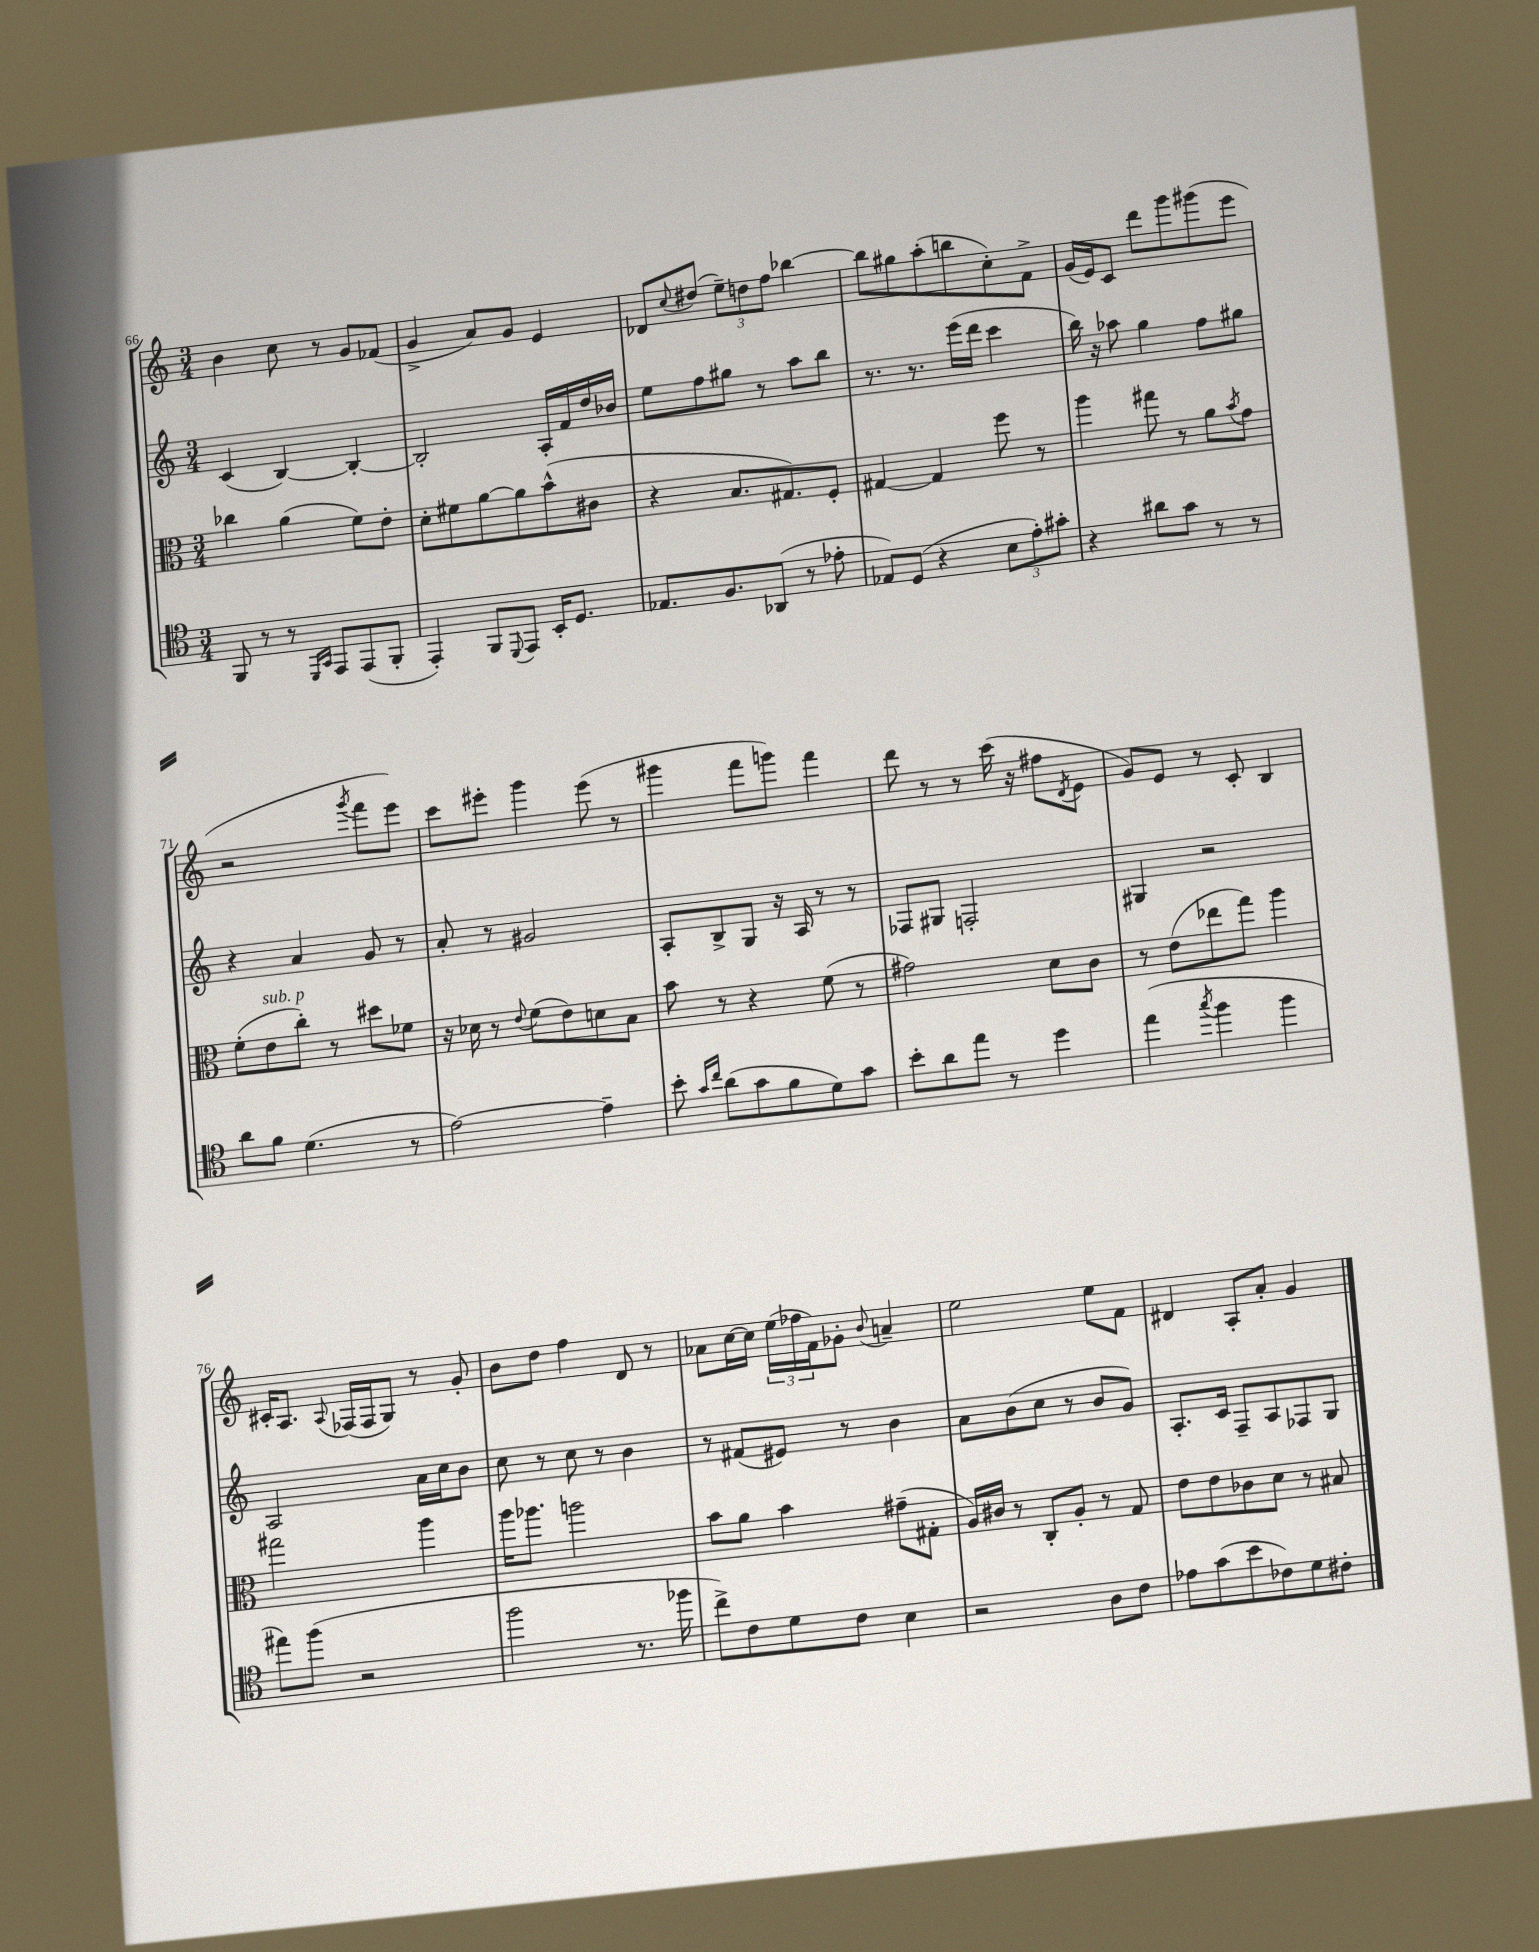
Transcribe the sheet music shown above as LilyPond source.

<<
\new StaffGroup <<
\new Staff = "s0" {
    \clef treble \key c \major \numericTimeSignature \time 3/4
    b'4 c''8 r8 g'8 fes'8( |
    g'4-> a'8) g'8 e'4 |
    des'8 \appoggiatura { c''8 } dis''8( \tuplet 3/2 { e''8--) d''8 f''8 } bes''4~ |
    bes''8 gis''8 a''8-.( b''8 c''8-.) f'8-> |
    g'16( e'16) c'8 d'''8 g'''8 gis'''8( e'''8 |
    r2 \acciaccatura { g'''8 } f'''8 e'''8) |
    c'''8 eis'''8-. g'''4 eis'''8( r8 |
    gis'''4 f'''8 g'''8) f'''4 |
    d'''8 r8 r8 c'''16( r16 fis''8 \acciaccatura { d'8 } e'8 |
    g'8) e'8 r8 c'8-. b4 |
    cis'16-. a8. \appoggiatura { a8 } fes16( fes16 g8) r8 g'8-. |
    b'8 d''8 f''4 d'8 r8 |
    aes'8 c''16~ c''16 \tuplet 3/2 { e''16( fes''16 f'16) } ges'8-. \appoggiatura { b'8 } a'4-- |
    e''2 e''8 f'8 |
    dis'4 a8-. a'8-. g'4 \bar "|." |
}
\new Staff = "s1" {
    \clef treble \key c \major \numericTimeSignature \time 3/4
    c'4( b4~) b4~-. |
    b2-. a16-. f'16 d''16 bes'16 |
    e''8 f''8 gis''8 r8 a''8 b''8 |
    r8. r8. e'''16( d'''16 c'''4 |
    b''16) r16 aes''8 g''4 f''8 gis''8 |
    r4 a'4 g'8 r8 |
    a'8-. r8 gis'2 |
    a8-. b8-> g8 r16 a16 r8 r8 |
    fes8 gis8 f2-. |
    gis4 r2 |
    a2 a'16 c''16 b'8 |
    c''8 r8 c''8 r8 b'4 |
    r8 fis'8( eis'8) r8 b'4 |
    a'8 b'8( c''8 r8 b'8 g'8) |
    a8.-. c'16 f8-- a8 fes8 g8 \bar "|." |
}
\new Staff = "s2" {
    \clef alto \key c \major \numericTimeSignature \time 3/4
    ces''4 a'4( f'8) e'8-. |
    d'8-. fis'8 a'8~ a'8 b'8-^( cis'8 |
    r4 b8. gis8.) f8-. |
    gis4~ gis4 f''8 r8 |
    a''4 gis''8 r8 a'8 \acciaccatura { b'8 } g'8 |
    f'8-.( e'8^\markup { \italic "sub. p" } c''8-.) r8 dis''8 fes'8 |
    r16 des'16 r8 \appoggiatura { e'8 } f'8( e'8) d'8 b8 |
    b'8 r8 r4 f'8( r8 |
    gis'2) d'8 c'8 |
    r8 e'8( ees''8 g''8) a''4 |
    gis''2 a''4 |
    a''16 aes''8. a''2 |
    b'8 a'8 b'4 gis'8--( gis8-. |
    a16) cis'16 r8 c8-. a8-. r8 g8 |
    e'8 e'8 ces'8 d'8 r8 bis8 \bar "|." |
}
\new Staff = "s3" {
    \clef tenor \key c \major \numericTimeSignature \time 3/4
    f,8 r8 r8 \grace { d,16 g,16 } e,8 e,8( f,8-. |
    e,4-.) f,8 \appoggiatura { d,8 } e,8 b,16-. d8. |
    ees8. f8. aes,8( r8 ees'8-. |
    ees8) d8( r4 \tuplet 3/2 { b8 e'8-.) gis'8-. } |
    r4 ais'8 g'8 r8 r8 |
    a'8 f'8 d'4.( r8 |
    e'2~) e'4-- |
    b'8-. \grace { g'16 c''16 } a'8( g'8 f'8 d'8) g'8 |
    b'8-. a'8 e''8 r8 d''4 |
    e''4( \acciaccatura { g''8 } f''4 f''4 |
    eis''8) f''8( r2 |
    f''2 r8. fes''16 |
    c''8->) c'8 d'8 c'8 b4 |
    r2 a8 c'8 |
    ees'8 g'8( b'8 ces'8) d'8 cis'8-. \bar "|." |
}
>>
>>
\layout { \context { \Score currentBarNumber = #66 } }
